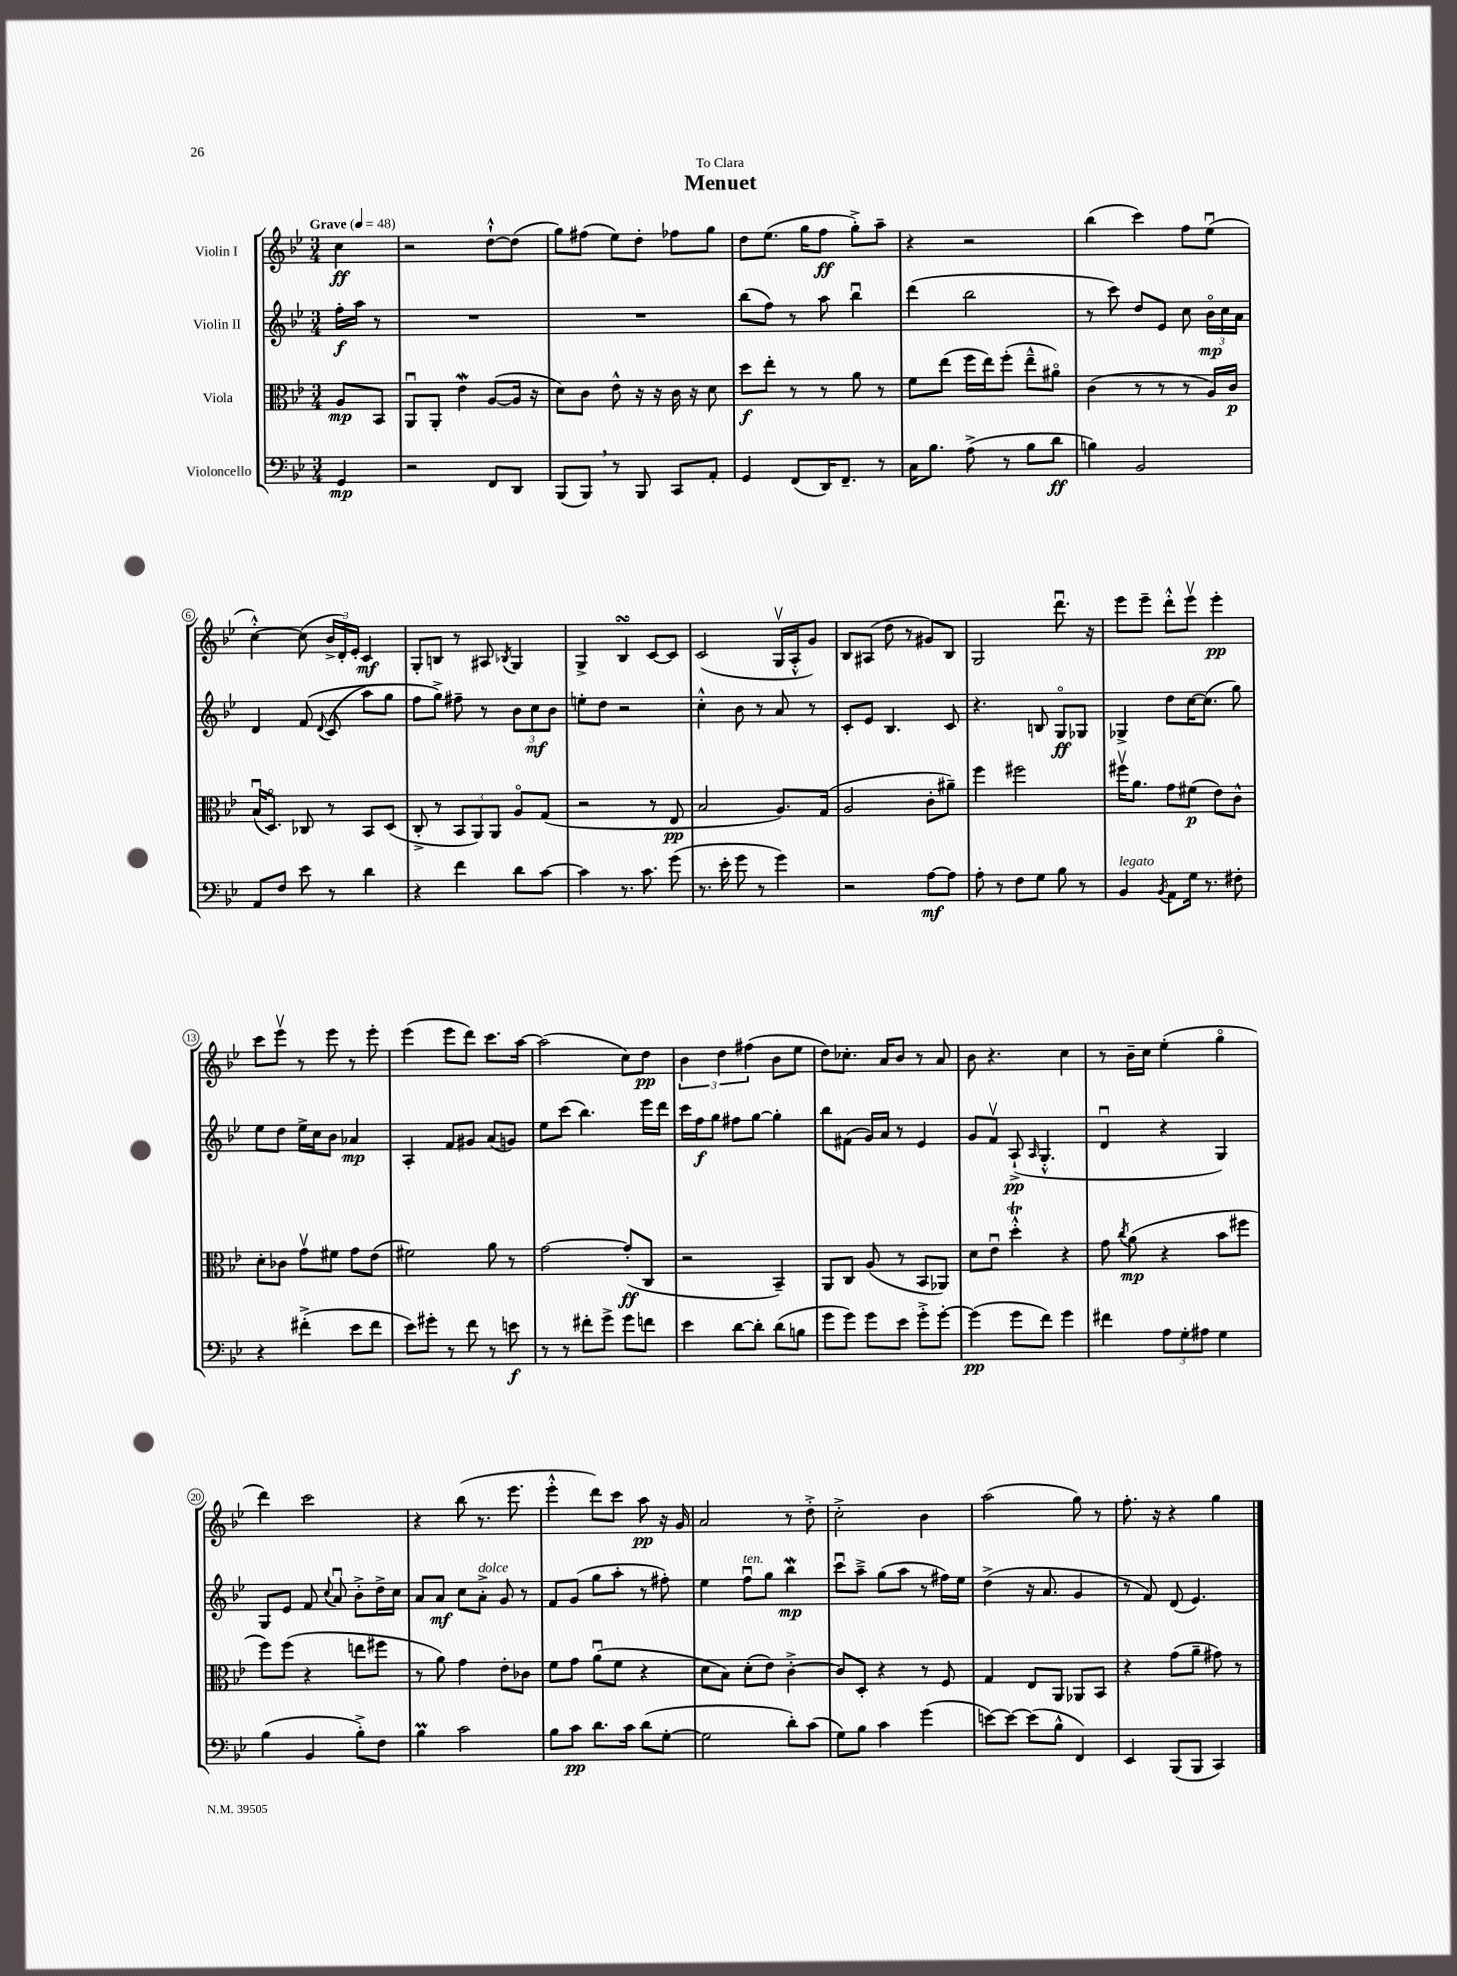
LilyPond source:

\header { title = "Menuet" dedication = "To Clara" }
<<
\new StaffGroup <<
\new Staff = "s0" \with { instrumentName = "Violin I" } {
    \clef treble \key bes \major \numericTimeSignature \time 3/4 \partial 4 \tempo "Grave" 4 = 48
    \autoBeamOff c''4\ff |
    r2 d''8[~-!-^ d''8]( |
    g''8[) fis''8]( ees''8[) d''8]-. fes''8[ g''8] |
    d''8[ ees''8.]( g''16[ f''8]\ff g''8[-.->) a''8]-- |
    r4 r2 |
    bes''4( c'''4) f''8[ ees''8]\downbow( |
    c''4~-.-^) c''8( \tuplet 3/2 { bes'16[-> d'16-.) ees'16]-. } c'4\mf |
    g8[-. b8] r8 ais8 \acciaccatura { bes8 } g4 |
    g4-> bes4\turn c'8[~ c'8] |
    c'2( g16[\upbow a16-.-^ g'8]) |
    bes8[ ais8]( d''8 r8 gis'8[) bes8] |
    g2 d'''8.\downbow r16 |
    ees'''8[ ees'''8]-- d'''8[-.-^ ees'''8]\upbow ees'''4-.\pp |
    c'''8[ ees'''8]\upbow r8 ees'''8 r8 ees'''8-. |
    ees'''4( ees'''8[ d'''8]) c'''8.[ a''16]~ |
    a''2( c''8[) d''8]\pp |
    \tuplet 3/2 { bes'4 d''4 fis''4( } bes'8[ ees''8] |
    d''8[) ces''8.]-. a'16[ bes'8] r8 a'8 |
    bes'8 r4. c''4 |
    r8 bes'16[-- c''16] ees''4-.( g''4\flageolet |
    d'''4) c'''2 |
    r4 bes''8( r8. ees'''8. |
    ees'''4-.-^ d'''8[) c'''8] a''8\pp r16 g'16 |
    a'2 r8 d''8-.-> |
    c''2-.-> bes'4 |
    a''2( g''8) r8 |
    f''8.-. r16 r4 g''4 \bar "|." |
}
\new Staff = "s1" \with { instrumentName = "Violin II" } {
    \clef treble \key bes \major \numericTimeSignature \time 3/4 \partial 4
    \autoBeamOff f''16[-.\f a''16] r8 |
    R2. |
    R2. |
    bes''8[( f''8]) r8 a''8 bes''4\downbow |
    d'''4( bes''2 |
    r8 c'''8) d''8[ ees'8] c''8 \tuplet 3/2 { bes'16[\flageolet\mp c''16 a'16] } |
    d'4 f'8\( \appoggiatura { d'8 } c'8( a''8[) g''8] |
    f''8[ g''8]->\) fis''8-- r8 \tuplet 3/2 { bes'8[ c''8\mf bes'8] } |
    e''8[-. d''8] r2 |
    c''4-.-^ bes'8 r8 a'8 r8 |
    c'8[-. ees'8] bes4. c'8 |
    r4. b8 g8[\flageolet\ff ges8] |
    ges4-> d''8[ c''16~ c''8.]( g''8) |
    ees''8[ d''8] ees''16[-> c''16 bes'8] aes'4\mp |
    a4-. f'8[ gis'8] a'8[( g'8]) |
    ees''8[ c'''8]( bes''4.) ees'''16[ d'''16] |
    c'''16[ f''16\f g''8] fis''8[ g''8]~ g''4-. |
    bes''8[ fis'8]( g'16[) a'16] r8 ees'4 |
    g'8[ f'8]\upbow a8-!->\pp( \grace { a16 } g4.-.-^ |
    d'4\downbow r4 g4) |
    g8[ ees'8] f'8 \appoggiatura { c''8 } a'8\downbow bes'8[-.-> d''16-> c''16] |
    a'8[ a'8]\mf c''8[ a'8]-.->^\markup { \italic "dolce" } g'8 r8 |
    f'8[ g'8]( g''8[ a''8]-. r8 fis''8-.) |
    ees''4 f''8[\downbow^\markup { \italic "ten." } g''8] bes''4\mordent\mp |
    c'''8[\downbow a''8]---> g''8[( a''8] r8 fis''16[) ees''16] |
    d''4->( r16 a'8. g'4 |
    r8 f'8) d'8( ees'4.) \bar "|." |
}
\new Staff = "s2" \with { instrumentName = "Viola" } {
    \clef alto \key bes \major \numericTimeSignature \time 3/4 \partial 4
    \autoBeamOff a8[\mp bes,8] |
    a,8[\downbow a,8]-. ees'4\mordent a8[~( a16] r16 |
    d'8[) c'8] ees'8-^ r16 r16 c'16 r16 d'8 |
    d''8[\f ees''8]-. r8 r8 a'8 r8 |
    f'8[ ees''8]( f''16[ ees''16) f''8]-.( ees''8[---^ ais'8]\flageolet) |
    c'4( r8 r8 r8 a16[) c'16]\p |
    bes16[\downbow( d8.]\flageolet) ces8 r8 bes,8[ d8]( |
    c8-.-> r8 \tuplet 3/2 { bes,8[ a,8) a,8] } a8[\flageolet g8]( |
    r2 r8 ees8\pp |
    bes2 a8.[) g16]( |
    a2 c'8[-. ais'8]--) |
    f''4 fis''2 |
    fis''16[\upbow a'8.] g'8[ fis'8]\p( ees'8[) c'8]-^ |
    d'8[-. ces'8] g'8[\upbow fis'8] g'8[ ees'8]( |
    fis'2) a'8 r8 |
    g'2~ g'8[-.\ff( c8] |
    r2 bes,4--) |
    a,8[ c8] a8( r8 bes,8[ aes,8]) |
    d'8[ ees'8]\downbow d''4-.-^\trill r4 |
    g'8 \acciaccatura { c''8 } a'8\mp( r4 bes'8[ fis''8] |
    f''8[) f''8]( r4 e''8[ fis''8] |
    r8 a'8) g'4 ees'8[-. ces'8] |
    f'8[ g'8] a'8[\downbow( f'8] r4 |
    d'8[ bes8]) d'8[-.( ees'8]) c'4~-.-> |
    c'8[ d8]-. r4 r8 f8 |
    g4 ees8[ a,8] aes,8[ bes,8] |
    r4 g'8[( a'8]-- gis'8) r8 \bar "|." |
}
\new Staff = "s3" \with { instrumentName = "Violoncello" } {
    \clef bass \key bes \major \numericTimeSignature \time 3/4 \partial 4
    \autoBeamOff g,4\mp |
    r2 f,8[ d,8] |
    bes,,8[( bes,,8]) \breathe r8 bes,,8 c,8[ a,8]-. |
    g,4 f,8[( d,16) f,8.]-- r8 |
    c16[ bes8.] a8->( r8 bes8[ d'8]\ff |
    b4) bes,2 |
    a,8[ f8] ees'8 r8 d'4 |
    r4 f'4 d'8[ c'8]~ |
    c'4 r8. c'8. g'8( |
    r8. ees'16-. g'8 r8 g'4) |
    r2 a8[~\mf a8] |
    a8-. r8 f8[ g8] bes8 r8 |
    bes,4^\markup { \italic "legato" } \acciaccatura { bes,8 } a,8[ g16] r8. fis8-. |
    r4 fis'4-.->( ees'8[ fis'8] |
    ees'8[) gis'8]-. r8 f'8 r8 e'8\f |
    r8 r8 fis'8[-. g'8]-> g'8[ f'8] |
    ees'4 d'8[~ d'8]-. d'8[( b8] |
    g'8[ g'8]) g'8[ ees'8] g'8[-.-> g'8]~-. |
    g'4\pp( g'8[ f'8]) g'4 |
    fis'4 \tuplet 3/2 { a8[ g8-. ais8] } g4 |
    bes4( bes,4 bes8[-.->) f8] |
    bes4\prall c'2 |
    bes8[ c'8]\pp d'8.[ c'16] d'8[( g8]~-. |
    g2 d'8[-.) c'8]( |
    g8[) bes8] c'4 g'4( |
    e'8[~) e'8]~ e'8[( bes8]-^ f,4) |
    ees,4 bes,,8[( bes,,8] c,4) \bar "|." |
}
>>
>>
\layout { \context { \Score \override BarNumber.stencil = #(make-stencil-circler 0.1 0.3 ly:text-interface::print) } }
